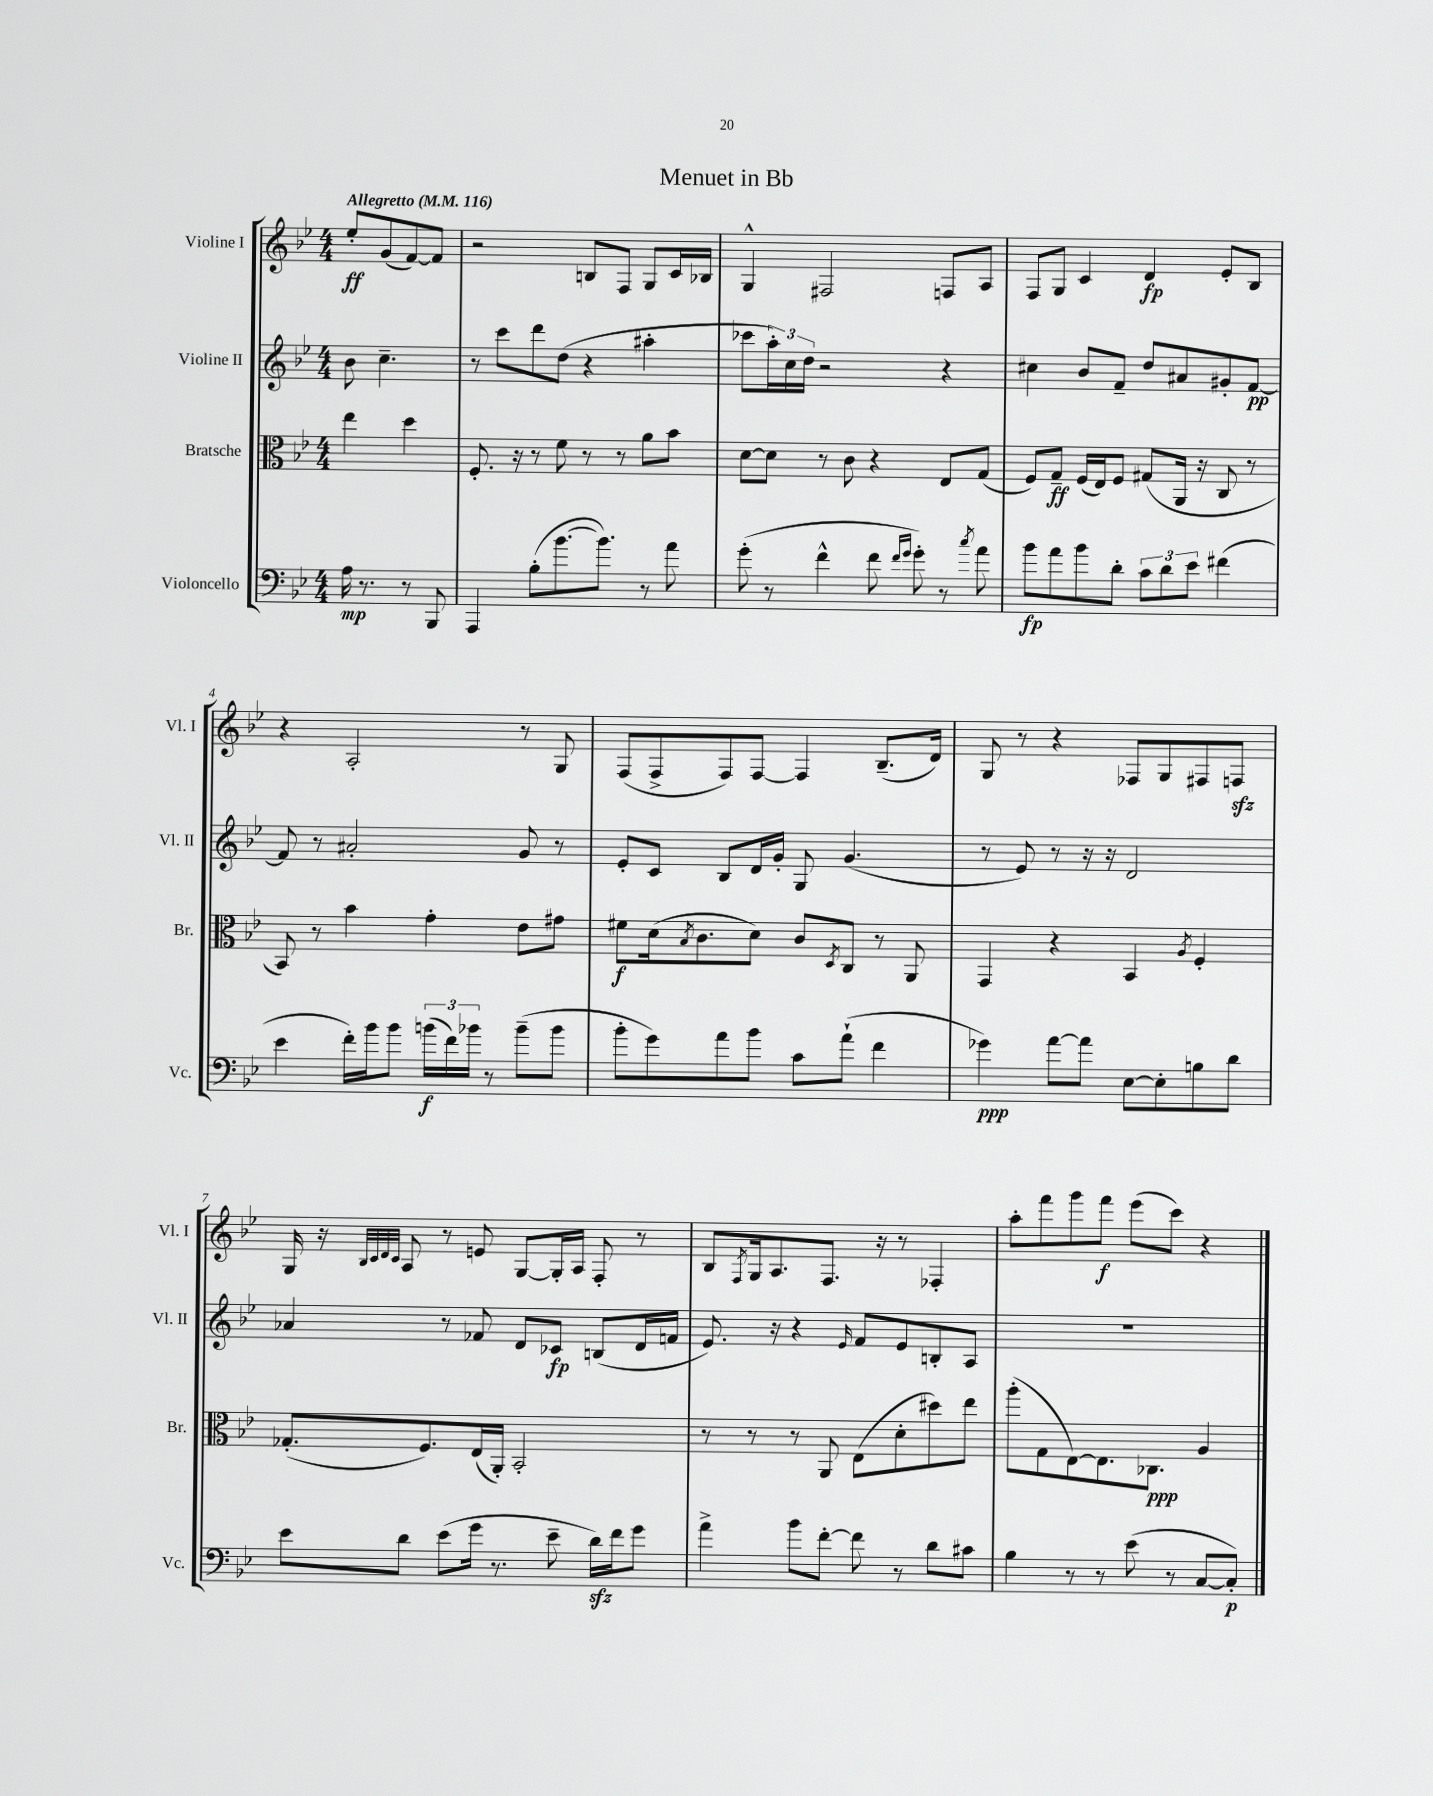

**kern	**dynam	**kern	**dynam	**kern	**dynam	**kern	**dynam
*part4	*part4	*part3	*part3	*part2	*part2	*part1	*part1
*staff4	*staff4	*staff3	*staff3	*staff2	*staff2	*staff1	*staff1
*I"Violoncello	*	*I"Bratsche	*	*I"Violine II	*	*I"Violine I	*
*I'Vc.	*	*I'Br.	*	*I'Vl. II	*	*I'Vl. I	*
*clefF4	*	*clefC3	*	*clefG2	*	*clefG2	*
*k[b-e-]	*	*k[b-e-]	*	*k[b-e-]	*	*k[b-e-]	*
*M4/4	*	*M4/4	*	*M4/4	*	*M4/4	*
*MM116	*	*MM116	*	*MM116	*	*MM116	*
=	=	=	=	=	=	=	=
!	!	!	!	!	!	!LO:TX:a:B:t=Allegretto	!
16A\	mp	4ee-\	.	8b-\	.	8ee-'/L	ff
8.r	.	.	.	.	.	.	.
.	.	.	.	4.cc~\	.	(8g/	.
8r	.	4dd\	.	.	.	[8f/)	.
8BBB-/	.	.	.	.	.	8f/J]	.
=1	=1	=1	=1	=1	=1	=1	=1
4AAA/	.	8.F'/	.	8r	.	2r	.
.	.	.	.	8ccc\L	.	.	.
.	.	16r	.	.	.	.	.
(8B-'\L	.	8r	.	8ddd\	.	.	.
[8.b-\	.	8f\	.	(8dd\J	.	.	.
.	.	8r	.	4r	.	8Bn/L	.
8.b-\J])	.	.	.	.	.	.	.
.	.	8r	.	.	.	8F/J	.
8r	.	8a\L	.	4aa#X'\	.	8G/L	.
8a\	.	8b-\J	.	.	.	16c/L	.
.	.	.	.	.	.	16B-X/JJ	.
=2	=2	=2	=2	=2	=2	=2	=2
(8g'\	.	[8d\L	.	8ccc-X\L	.	4G^^/	.
8r	.	8d\J]	.	24aa'\L)	.	.	.
.	.	.	.	24cc\	.	.	.
.	.	.	.	24dd\JJ	.	.	.
4f^^\	.	8r	.	2r	.	2F#X/	.
.	.	8c\	.	.	.	.	.
8f\	.	4r	.	.	.	.	.
16qqf/LL	.	.	.	.	.	.	.
16qqg/JJ	.	.	.	.	.	.	.
8g'\)	.	.	.	.	.	.	.
8r	.	8E-/L	.	4r	.	8Fn/L	.
8qcc/	.	.	.	.	.	.	.
8a\	.	(8G/J	.	.	.	8A/J	.
=3	=3	=3	=3	=3	=3	=3	=3
8b-\L	fp	8F/L)	.	4cc#X\	.	8F/L	.
8a\	.	8G~/J	ff	.	.	8G/J	.
8b-\	.	(16F/LL	.	8b-/L	.	4c/	.
.	.	16E-/J)	.	.	.	.	.
8d'\J	.	8F/J	.	8f~/J	.	.	.
12c\L	.	(8G#X/L	.	8dd/L	.	4d/	fp
12d\	.	.	.	.	.	.	.
.	.	16AA/Jk	.	8a#X/	.	.	.
12e-\J	.	.	.	.	.	.	.
.	.	16r	.	.	.	.	.
(4f#X\	.	8C/	.	8g#X'/	.	8e-'/L	.
.	.	8r	.	[8f/J	pp	8B-/J	.
!!LO:LB:g=z
=4	=4	=4	=4	=4	=4	=4	=4
4e-\	.	8BB-/)	.	8f/]	.	4r	.
.	.	8r	.	8r	.	.	.
16f'\LL)	.	4b-\	.	2a#X'/	.	2A'/	.
16b-\J	.	.	.	.	.	.	.
8b-\J	.	.	.	.	.	.	.
(24bn\LL	f	4g'\	.	.	.	.	.
24f\)	.	.	.	.	.	.	.
24b-X\JJ	.	.	.	.	.	.	.
8r	.	.	.	.	.	.	.
(8b-~\L	.	8e-\L	.	8g/	.	8r	.
8b-\J	.	8g#X\J	.	8r	.	8G/	.
=5	=5	=5	=5	=5	=5	=5	=5
8b-'\L	.	8f#X\L	f	8e-'/L	.	(8F/L	.
8g\)	.	(16d\k	.	8c/J	.	8F^/	.
.	.	8qB-/	.	.	.	.	.
.	.	8.c\	.	.	.	.	.
8a\	.	.	.	8B-/L	.	8F/)	.
8b-\J	.	8d\J)	.	16d/L	.	[8F/J	.
.	.	.	.	16g'/JJ	.	.	.
8c\L	.	8c/L	.	8G/	.	4F/]	.
.	.	8qD/	.	.	.	.	.
(8a`\J	.	8C/J	.	(4.g/	.	.	.
4f\	.	8r	.	.	.	(8.B-~/L	.
.	.	8AA/	.	.	.	.	.
.	.	.	.	.	.	16d/Jk)	.
=6	=6	=6	=6	=6	=6	=6	=6
4g-X\)	ppp	4GG/	.	8r	.	8G/	.
.	.	.	.	8e-/)	.	8r	.
[8a\L	.	4r	.	8r	.	4r	.
8a\J]	.	.	.	16r	.	.	.
.	.	.	.	16r	.	.	.
[8E-\L	.	4BB-/	.	2d/	.	8F-X/L	.
8E-'\]	.	.	.	.	.	8G/	.
.	.	8qA/	.	.	.	.	.
8Bn\	.	4F'/	.	.	.	8F#X/	.
8d\J	.	.	.	.	.	8Fnzz/J	.
!!LO:LB:g=z
=7	=7	=7	=7	=7	=7	=7	=7
8e-\L	.	(8.G-X'/L	.	4a-X/	.	16G/	.
.	.	.	.	.	.	16r	.
.	.	.	.	.	.	32qqB-/LLL	.
.	.	.	.	.	.	32qqc/	.
.	.	.	.	.	.	32qqd/	.
.	.	.	.	.	.	32qqc/JJJ	.
8d\J	.	.	.	.	.	8A/	.
.	.	8.F/)	.	.	.	.	.
(8e-\L	.	.	.	8r	.	8r	.
16g\Jk	.	(16E-/L	.	8f-X/	.	8en/	.
8.r	.	16AA'/JJ)	.	.	.	.	.
.	.	2BB-'/	.	8d/L	.	[8G/L	.
8e-~\	.	.	.	8c-X/J	fp	16G'/L]	.
.	.	.	.	.	.	16A/JJ	.
16dzz\LL)	.	.	.	(8Bn/L	.	8F'/	.
16f\J	.	.	.	.	.	.	.
8g\J	.	.	.	16d/L	.	8r	.
.	.	.	.	16fn/JJ	.	.	.
=8	=8	=8	=8	=8	=8	=8	=8
4a^\	.	8r	.	8.e-/)	.	8B-/L	.
.	.	.	.	.	.	8qF/	.
.	.	8r	.	.	.	16G/k	.
.	.	.	.	16r	.	8.A/	.
8b-\L	.	8r	.	4r	.	.	.
[8f'\J	.	8AA/	.	.	.	8.F/J	.
.	.	.	.	16qqe-/	.	.	.
8f\]	.	(8E-\L	.	8f/L	.	.	.
.	.	.	.	.	.	16r	.
8r	.	8d'\	.	8e-/	.	8r	.
8d\L	.	8dd#X\)	.	8Bn'/	.	4F-X'/	.
8c#X\J	.	8ee-\J	.	8A/J	.	.	.
=9	=9	=9	=9	=9	=9	=9	=9
4B-\	.	(8aa'\L	.	1r	.	8aa'\L	.
.	.	8G\	.	.	.	8fff\	.
8r	.	[8E-\)	.	.	.	8ggg\	.
8r	.	8.E-\]	.	.	.	8fff\J	f
(8e-\	.	.	.	.	.	(8eee-\L	.
.	.	8.C-X\J	ppp	.	.	.	.
8r	.	.	.	.	.	8ccc\J)	.
[8C/L	.	4A/	.	.	.	4r	.
8C'/J])	p	.	.	.	.	.	.
==	==	==	==	==	==	==	==
*-	*-	*-	*-	*-	*-	*-	*-
